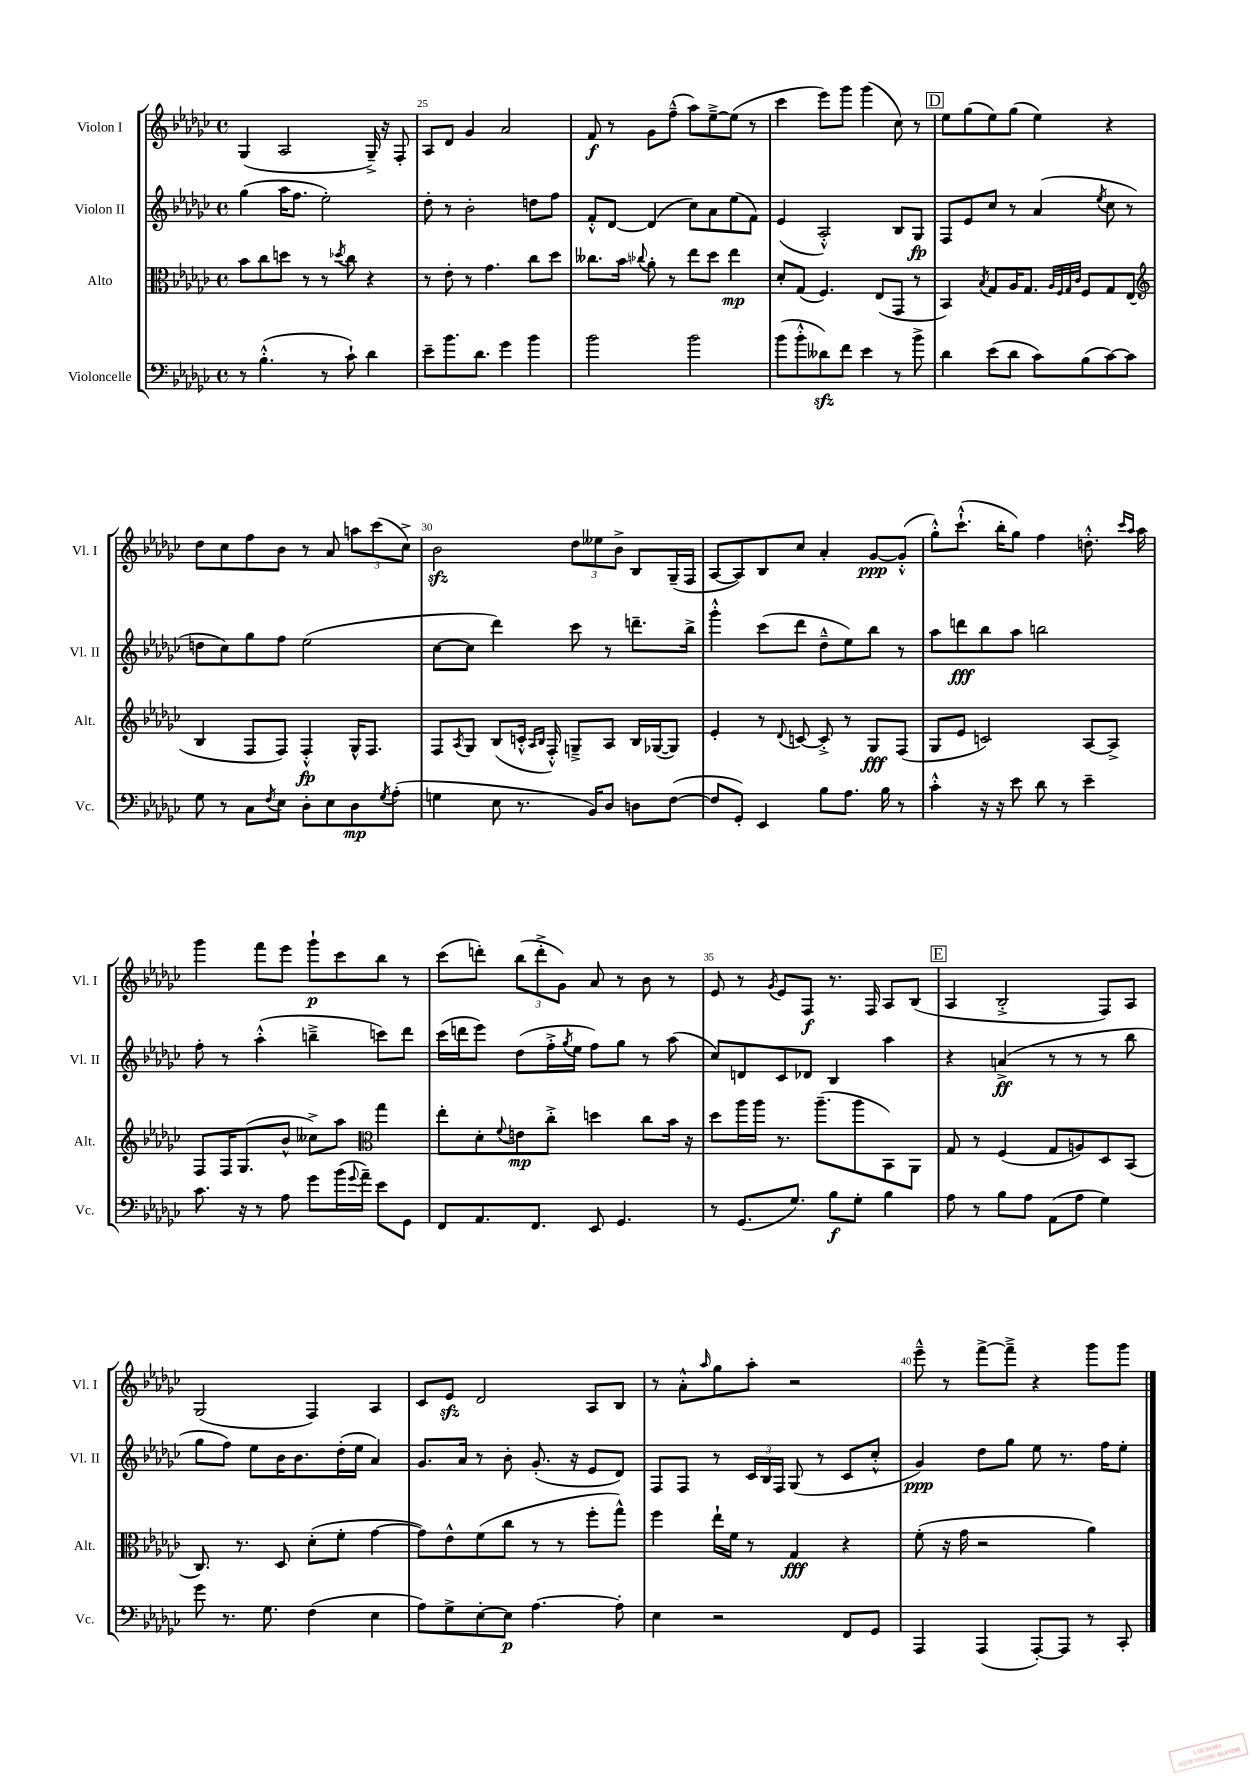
<<
\new StaffGroup <<
\new Staff = "s0" \with { instrumentName = "Violon I" shortInstrumentName = "Vl. I" } {
    \clef treble \key ges \major \defaultTimeSignature \time 4/4
    ges4( aes2 ges16--->) r16 f8-. |
    aes8 des'8 ges'4 aes'2 |
    f'8\f r8 ges'8 f''8---^( aes''8) ees''8~---> ees''8( r8 |
    ces'''4 ees'''8) ges'''8 ges'''4( ces''8) r8 |
    \mark \markup { \box "D" } ees''8 ges''8( ees''8) ges''8( ees''4) r4 |
    des''8 ces''8 f''8 bes'8 r8 aes'8 \tuplet 3/2 { a''8 ces'''8( ces''8->) } |
    bes'2\sfz \tuplet 3/2 { des''8 eeses''8 bes'8-> } bes8 ges16--( f16 |
    aes8~ aes8) bes8 ces''8 aes'4-. ges'8~\ppp ges'8-.-^( |
    ges''8-.-^) ces'''8.-!-^( bes''16-. ges''8) f''4 d''8.-.-^ \grace { ces'''16 aes''16 } aes''16 |
    ges'''4 f'''8 ees'''8 ges'''8-!\p ces'''8 bes''8 r8 |
    ces'''8( d'''8-.) \tuplet 3/2 { bes''8( d'''8-.-> ges'8) } aes'8 r8 bes'8 r8 |
    ees'8 r8 \acciaccatura { ges'8 } ees'8 f8\f r8. f16 aes8 bes8( |
    \mark \markup { \box "E" } aes4 bes2-.-> f8) aes8 |
    ges2( f4) aes4 |
    ces'8 ees'8\sfz des'2 aes8 bes8 |
    r8 aes'8-.-^ \grace { aes''16 } ges''8 aes''8-. r2 |
    ees'''8---^ r8 f'''8~-> f'''8---> r4 ges'''8 ges'''8 \bar "|." |
}
\new Staff = "s1" \with { instrumentName = "Violon II" shortInstrumentName = "Vl. II" } {
    \clef treble \key ges \major \defaultTimeSignature \time 4/4
    ges''4( aes''16 f''8. ees''2-.) |
    des''8-. r8 bes'2-. d''8 f''8 |
    f'8-.-^ des'8~ des'4( ces''8) aes'8 ees''8( f'8) |
    ees'4( aes2-.-^) bes8 ges8\fp |
    \mark \markup { \box "D" } f8 ees'8 ces''8 r8 aes'4( \acciaccatura { ees''8 } ces''8 r8 |
    d''8 ces''8) ges''8 f''8 ees''2( |
    ces''8~ ces''8 des'''4) ces'''8 r8 d'''8.-- bes''16-> |
    ges'''4-.-^ ces'''8( des'''8 des''8---^ ees''8) bes''8 r8 |
    aes''8 d'''8\fff bes''8 aes''8 b''2 |
    f''8-. r8 aes''4-.-^( b''4---> c'''8) des'''8 |
    ces'''16( d'''16 ees'''8) des''8( f''16-.-> \acciaccatura { ges''8 } ees''16 f''8) ges''8 r8 aes''8( |
    ces''8) d'8 ces'8 des'8 bes4 aes''4 |
    \mark \markup { \box "E" } r4 a'4->\ff( r8 r8 r8 bes''8 |
    ges''8 f''8) ees''8 bes'16 bes'8. des''16-.( ees''16 aes'4) |
    ges'8. aes'16 r8 bes'8-. ges'8.-.( r16 ees'8 des'8) |
    f8 f8 r8 \tuplet 3/2 { ces'16 bes16 f16 } ges8( r8 ces'8 ces''8-.-^ |
    ges'4\ppp) des''8 ges''8 ees''8 r8. f''16 ees''8-. \bar "|." |
}
\new Staff = "s2" \with { instrumentName = "Alto" shortInstrumentName = "Alt." } {
    \clef alto \key ges \major \defaultTimeSignature \time 4/4
    bes'8 ces''8 d''8 r8 r8 \acciaccatura { des''8 } ces''8 r4 |
    r8 ees'8-. r8 ges'4. ces''8 des''8 |
    ceses''8. bes'16 \appoggiatura { ces''8 } aes'8-. r8 ees''8 des''8 ees''4\mp |
    des'8-. ges8( f4.) ees8( ges,8 r8 |
    \mark \markup { \box "D" } bes,4) \acciaccatura { bes8 } ges8 aes16 ges8. \grace { aes32 f32 ges32 ces'32 } f8 ges8 ees8( |
    \clef treble bes4 f8 f8) f4-.-^\fp ges16-^ f8. |
    f8 \acciaccatura { aes8 } ges8 bes8( c'16-.-^ \grace { aes16 bes16 } f16-.-^) g8---> aes8 bes16 ges16~( ges8) |
    ees'4-. r8 \appoggiatura { des'8 } c'8~ c'8-.-> r8 ges8\fff f8( |
    ges8 ees'8 c'2) aes8~ aes8-> |
    f8 f16 ges8.( bes'8-^ ceses''8->) aes''8 \clef alto ges''4 |
    ees''8-. des'8-. \appoggiatura { f'8 } e'8\mp ces''8-.-> d''4 ces''8 bes'16 r16 |
    des''8 aes''16 aes''16 r8. aes''8.--( aes''8 bes,8) aes,8 |
    \mark \markup { \box "E" } ges8 r8 f4( ges8 a8) des8 bes,8( |
    ces8.) r8. des8 des'8-.( f'8-. ges'4~ |
    ges'8) ees'8-^ f'8( ces''8 r8 r8 f''8-. ges''8-^) |
    f''4 ees''16-! f'16 r8 ges4\fff r4 |
    f'8-.( r16 ges'16 r2 aes'4) \bar "|." |
}
\new Staff = "s3" \with { instrumentName = "Violoncelle" shortInstrumentName = "Vc." } {
    \clef bass \key ges \major \defaultTimeSignature \time 4/4
    r8 bes4.-.-^( r8 ces'8-!) des'4 |
    ees'8-- bes'8. des'8. ges'4 bes'4 |
    bes'2 bes'2 |
    bes'8( bes'8-.-^ deses'8\sfz) f'8 ees'4 r8 bes'8-> |
    \mark \markup { \box "D" } des'4 ees'8( des'8 ces'8) bes8( ces'8~) ces'8 |
    ges8 r8 ces8 \acciaccatura { f8 } ees8 des8-. ees8 des8\mp \acciaccatura { ges8 } aes8-.( |
    g4 ees8 r8. bes,16) des8 d8 f8~( |
    f8 ges,8-.) ees,4 bes8 aes8. bes16 r8 |
    ces'4-.-^ r16 r16 ees'8 des'8 r8 ees'4-- |
    ces'8. r16 r8 aes8 ges'8 bes'16( \appoggiatura { ges'8 } aes'16--) ees'8 ges,8 |
    f,8 aes,8. f,8. ees,8 ges,4. |
    r8 ges,8.( ges8.) bes8\f ges8-. bes4 |
    \mark \markup { \box "E" } aes8 r8 bes8 aes8 aes,8( aes8 ges4) |
    ges'8 r8. ges8. f4( ees4 |
    aes8) ges8-> ees8~-. ees8\p aes4.~ aes8-. |
    ees4 r2 f,8 ges,8 |
    aes,,4 aes,,4( aes,,8~-.) aes,,8 r8 ces,8-. \bar "|." |
}
>>
>>
\layout { \context { \Score currentBarNumber = #24 \override BarNumber.break-visibility = ##(#f #t #t) barNumberVisibility = #(every-nth-bar-number-visible 5) } }
